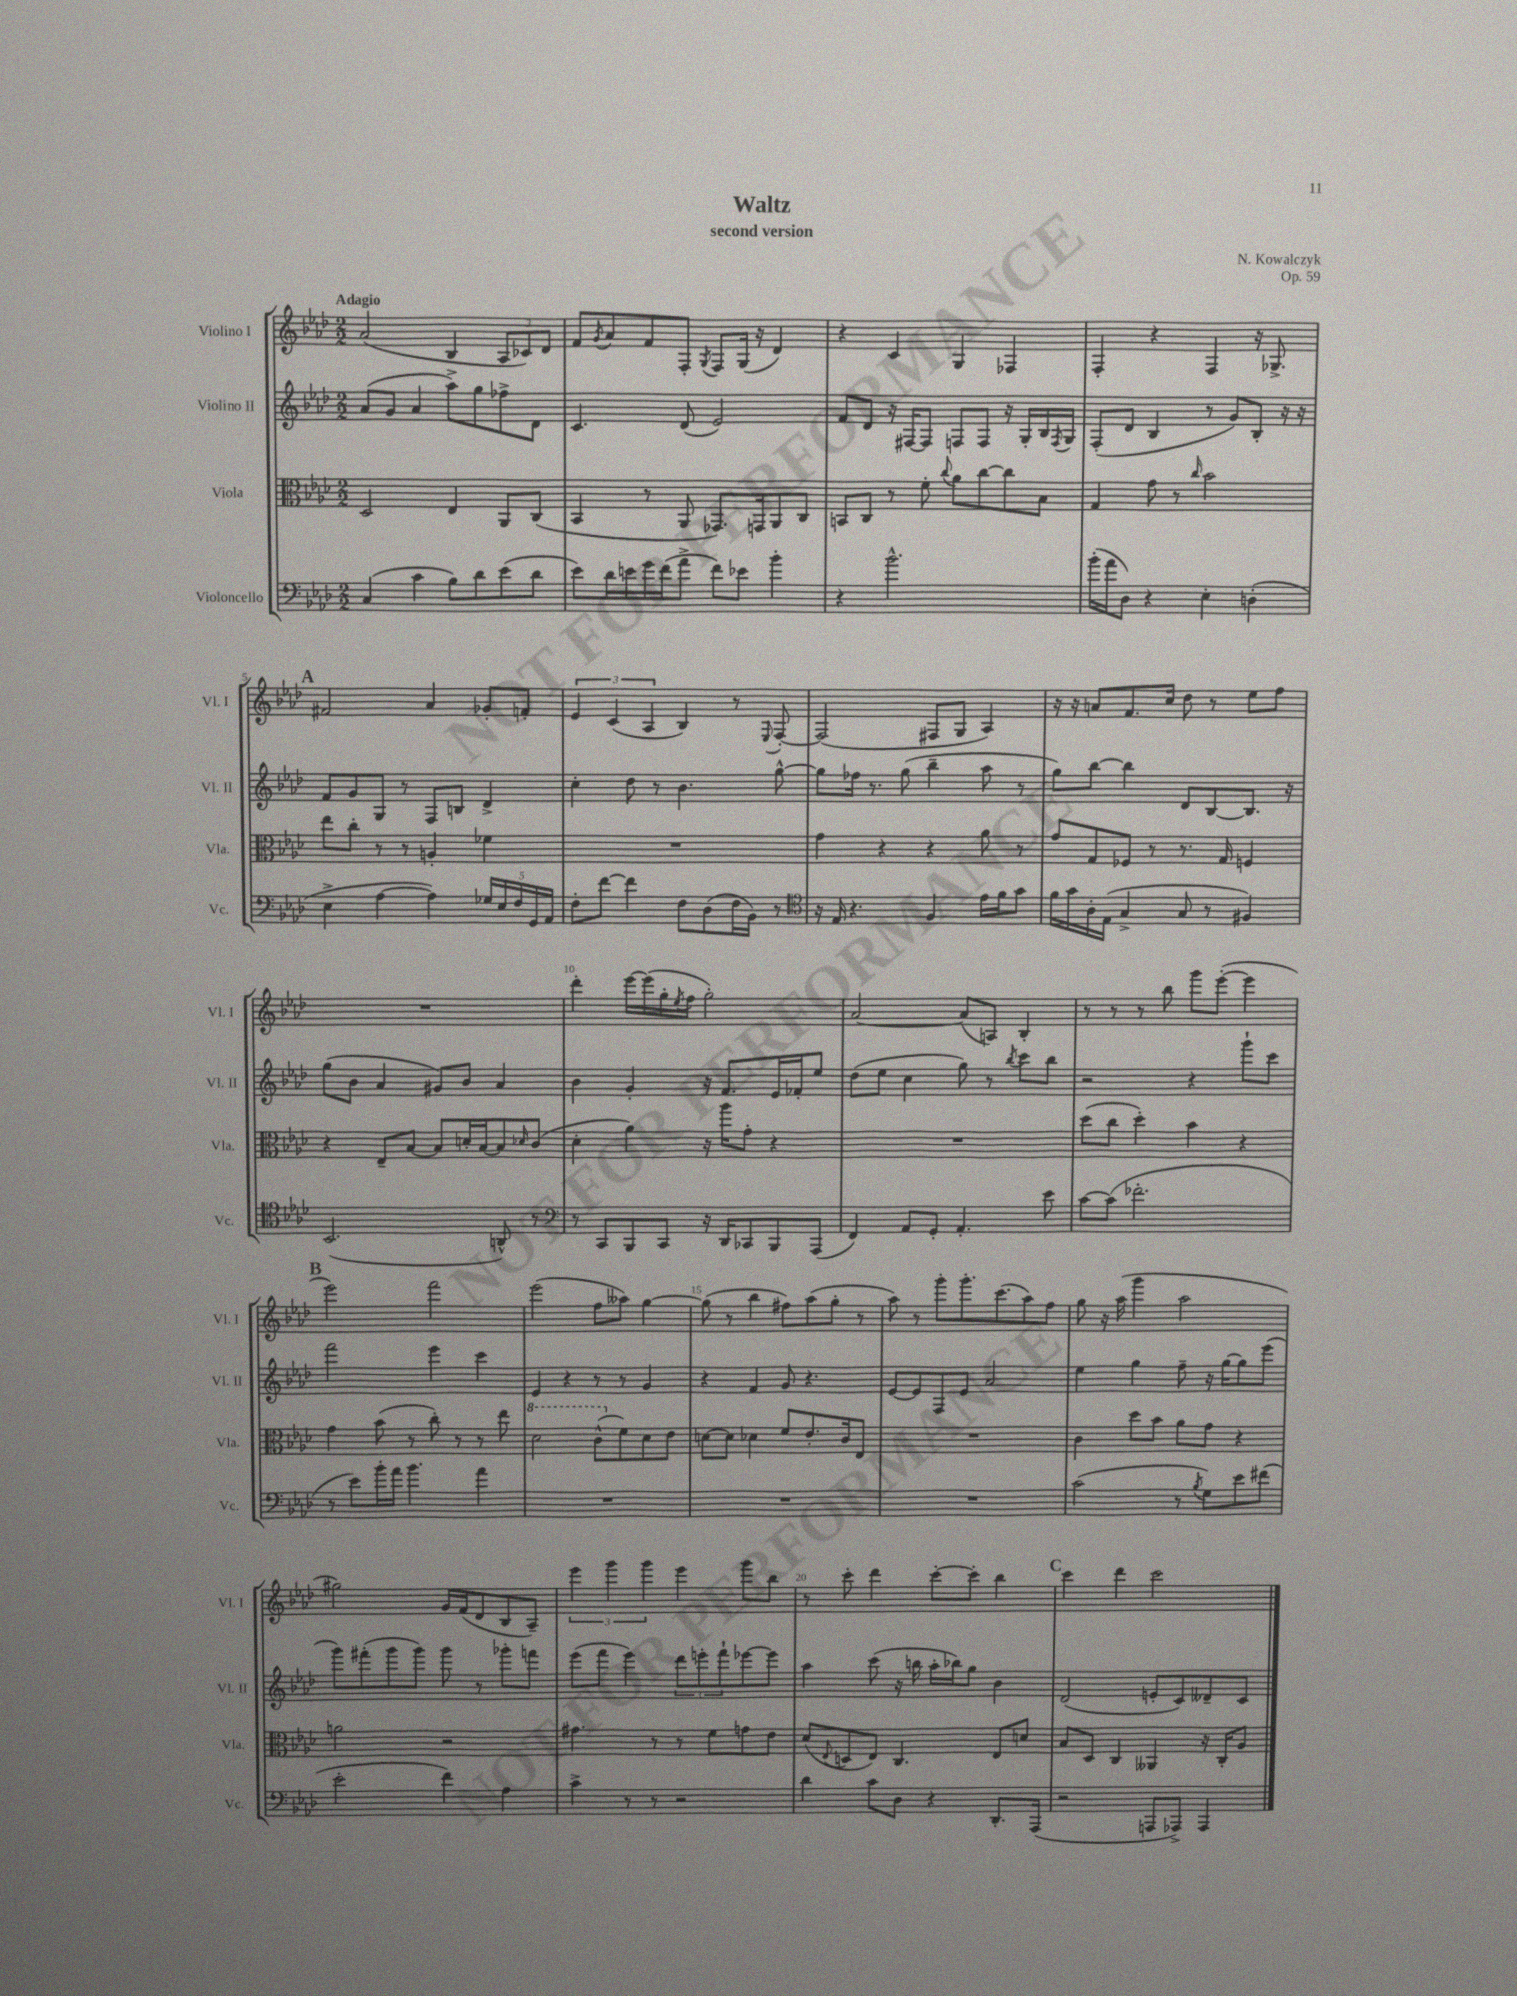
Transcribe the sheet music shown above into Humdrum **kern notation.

**kern	**kern	**kern	**kern
*part4	*part3	*part2	*part1
*staff4	*staff3	*staff2	*staff1
*I"Violoncello	*I"Viola	*I"Violino II	*I"Violino I
*I'Vc.	*I'Vla.	*I'Vl. II	*I'Vl. I
*clefF4	*clefC3	*clefG2	*clefG2
*k[b-e-a-d-]	*k[b-e-a-d-]	*k[b-e-a-d-]	*k[b-e-a-d-]
*M2/2	*M2/2	*M2/2	*M2/2
=1	=1	=1	=1
!	!	!	!LO:TX:a:B:t=Adagio
(4C/	2D-/	(8a-/L	(2a-/
.	.	8g/J	.
4c\	.	4a-/	.
8B-\L)	4E-/	8aa-^\L)	4B-/
8d-\	.	8gg\	.
(8e-\	8AA-/L	8ff-X^\	12A-/L
.	.	.	12c-X/)
8d-\J	(8C/J	8d-\J	.
.	.	.	12d-/J
=2	=2	=2	=2
8e-\L)	4BB-/	4.c/	8f/L
.	.	.	8qg/
16d-\L	.	.	8a-/
16en\	.	.	.
16g\	8r	.	8f/
(16f\J	.	.	.
8a-^\J	8AA-/	(8d-/	8F'/J
.	.	.	8qG/
8f\L)	8.GG-X/L)	2e-/)	8F/L
8e-X\J	.	.	(16G/Jk
.	16GGn/k	.	16r
4b-'\	8AA-/	.	4d-/)
.	8C/J	.	.
=3	=3	=3	=3
4r	8BBn/L	8f/L	4r
.	8C/J	8d-/J	.
2.b-^^\	8r	16r	4c/
.	.	[16F#X/KL	.
.	8f'\	8F#/J]	.
.	8qqcc/	.	.
.	8a-\L	8Fn/L	4G/
.	[8cc\	8F/J	.
.	8cc\]	16r	4F-X/
.	.	16G'/LL	.
.	8B-\J	16B-/	.
.	.	8qF/	.
.	.	16G/JJ	.
=4	=4	=4	=4
(16b-'\LL	4G/	(8F'/L	4F'/
16a-\J	.	.	.
8D-\J)	.	8d-/J	.
4r	8g\	4B-/	4r
.	8r	.	.
.	16qqcc/	.	.
4E-'\	2b-\	8r	4F/
.	.	8g/L)	.
(4Dn'\	.	8B-'/J	16r
.	.	.	8.G-X^/
.	.	16r	.
.	.	16r	.
!!LO:LB:g=z
!!LO:REH:place=s1:t=A
=5	=5	=5	=5
4E-^\	8ee-\L	8f/L	2f#X/
.	8cc'\J	8g/	.
[4A-\	8r	8G/J	.
.	8r	8r	.
4A-\])	4An'/	8F/L	4a-/
.	.	8Bn/J	.
20G-X/LL	4f-X\	4d-^/	8g-X'/L
20E-/	.	.	.
20F/	.	.	.
.	.	.	8fn'/J
20GG/	.	.	.
20AA-/JJ	.	.	.
=6	=6	=6	=6
8F'\L	1r	4cc'\	6e-/
[8f\J	.	.	.
.	.	.	(6c/
4f\]	.	8dd-\	.
.	.	.	6A-/
.	.	8r	.
8F\L	.	4.b-\	4B-/)
(8D-\	.	.	.
16F\L	.	.	8r
16BB-\JJ)	.	.	.
.	.	.	8qqE-/
8r	.	[8gg^^\	[8F'/
=7	=7	=7	=7
*clefC4	*	*	*
16r	4g\	8gg\L]	(2F/]
16E-/	.	.	.
4.r	.	16ff-X\Jk	.
.	.	8.r	.
.	4r	.	.
.	.	(8gg\	.
4F/	4r	4bb-~\	8F#X/L
.	.	.	8G/J
16e-\LL	8a-\	8aa-\	4A-/)
16f\J	.	.	.
8g\J	8r	8r	.
=8	=8	=8	=8
16f\LL	8g/L	8gg\L)	16r
16g\	.	.	16r
16A-'\	8G/	[8bb-\J	8an/L
(16E-\JJ	.	.	.
4G^/	8F-X/J	4bb-\]	8.f/
.	8r	.	.
.	.	.	16cc/Jk
8G/	8.r	8d-/L	8dd-\
8r	.	[8B-/	8r
.	16G/	.	.
4F#X/)	4Fn/	8.B-/J]	8ee-\L
.	.	.	8ff\J
.	.	16r	.
!!LO:LB:g=z
=9	=9	=9	=9
(2.BB-/	4r	(8gg\L	1r
.	.	8b-\J	.
.	8E-~/L	4a-/	.
.	[8B-/J	.	.
.	8B-/L]	8g#X/L)	.
.	16dn'/L	8b-/J	.
.	[16B-/J	.	.
8AAn^^/)	8B-/]	4a-/	.
.	16qqd-X/	.	.
8r	(8c/J	.	.
=10	=10	=10	=10
*clefF4	*	*	*
8r	4d-'\	4b-\	4ddd-'\
8CC/L	.	.	.
8BBB-/	4a-\)	4g'/	[16eee-\LL
.	.	.	(16eee-\]
8CC/J	.	.	16gg'\
.	.	.	8qee-/
.	.	.	16ff\JJ
16r	16r	16r	2gg'\)
16DD-/KL	16aa-\KL	8.f/L	.
8CC-X/	8g'\J	.	.
8BBB-/	4r	16e-/L	.
.	.	16f-X'/J	.
(8AAA-/J	.	8ee-/J	.
=11	=11	=11	=11
4FF/)	1r	(8dd-\L	[2a-/
.	.	8ee-\J	.
8AA-/L	.	4cc\	.
8GG'/J	.	.	.
4.AA-'/	.	8gg\)	(8a-/L]
.	.	8r	8An/J)
.	.	8qbb-/	.
.	.	8ccc\L	4B-'/
8e-\	.	8bb-\J	.
=12	=12	=12	=12
[8c\L	(8dd-\L	2r	8r
(8c\J]	8cc\J	.	8r
2.f-X'\	4dd-'\)	.	8r
.	.	.	8bb-\
.	4b-\	4r	8ggg\L
.	.	.	([8eee-'\J
.	4r	8ggg`\L	4eee-\]
.	.	8ccc\J	.
!!LO:LB:g=z
!!LO:REH:place=s1:t=B
=13	=13	=13	=13
8r	4g\	2fff\	2eee-\)
8e-\L)	.	.	.
16b-'\L	(8b-\	.	.
16a-\JJ	.	.	.
4.b-\	8r	.	.
.	8cc'\)	4eee-\	2fff\
.	8r	.	.
4a-\	8r	4ccc\	.
.	8ee-\	.	.
=14	=14	=14	=14
*	*8va	*	*
1r	2dd-\	4e-/	(2eee-\
.	.	4r	.
.	(8cc^^\L	8r	8ff\L
*	*X8va	*	*
.	8f\)	8r	8aa--X\J)
.	8d-\	4g/	[4gg\
.	8e-\J	.	.
=15	=15	=15	=15
1r	[8dn\L	4r	(8gg\]
.	8d\J]	.	8r
.	4d-X\	4f/	4bb-\
.	8f/L	8g/	8ff#X\L)
.	8.e-'/	4.r	(8aa-\
.	.	.	8gg'\J
.	16c/k	.	.
.	8E-/J	.	8r
=16	=16	=16	=16
1r	1r	[8e-/L	8aa-\)
.	.	8e-/]	8r
.	.	8F/	8ggg'\L
.	.	8e-/J	8.ggg'\
.	.	2a-/	.
.	.	.	(8.ccc\
.	.	.	8aa-\)
.	.	.	8ff\J
=17	=17	=17	=17
(2c\	4c\	4ee-\	8gg\
.	.	.	16r
.	.	.	(16aa-\
.	8dd-\L	4gg\	4ggg\
.	8b-\J	.	.
8r	8a-\L	8ff~\	2aa-\
8qB-/	.	.	.
8G\L)	8g\J	16r	.
.	.	[16gg\KL	.
8e-\	4r	8gg\]	.
(8f#X\J	.	(8eee-\J	.
!!LO:LB:g=z
=18	=18	=18	=18
2e-'\	2an\	8ggg\L)	2gg#X\)
.	.	(8fff#X'\	.
.	.	8ggg\	.
.	.	8ggg\J)	.
4f\)	2r	8ggg\	16g/LL
.	.	.	(16f/J
.	.	8r	8d-/
4A-\	.	8ggg-X'\L	8B-/
.	.	8fffn\J	8A-~/J)
=19	=19	=19	=19
4c^\	4.g#X\	(8eee-\L	6eee-\
.	.	8fff\J	.
.	.	.	6ggg\
8r	.	4eee-\)	.
.	.	.	6ggg\
8r	8r	.	.
2r	8r	12ddd-\L	4eee-\
.	.	12eeen'\	.
.	8f\L	.	.
.	.	12fff`\	.
.	8gn\	[8eee-X\	8ggg\L
.	8e-\J	8eee-\J]	8bb-\J
=20	=20	=20	=20
4d-\	(8d-/L	4aa-\	8r
.	8qqE-/	.	.
.	8Dn/	.	8ccc'\
8c\L	8E-/J)	(8ccc\	4ddd-\
8D-\J	4.C/	16r	.
.	.	16bbn\	.
4r	.	16aa-'\LL	[8ccc'\L
.	.	16bb-X\J)	.
.	.	8gg\J	8ccc'\J]
8.DD-'/L	8E-/L	4b-\	4bb-\
.	8dn/J	.	.
(16AAA-/Jk	.	.	.
!!LO:REH:place=s1:t=C
=21	=21	=21	=21
2r	8B-/L	(2d-/	4ccc\
.	8D-/J	.	.
.	4C/	.	4ddd-\
8AAAn/L	4AA--X/	8en'/L	2ccc\
8AAA-X^/J)	.	8c/)	.
4AAA-/	16r	8d--X~/	.
.	16C'/KL	.	.
.	8A-/J	8c/J	.
==	==	==	==
*-	*-	*-	*-
